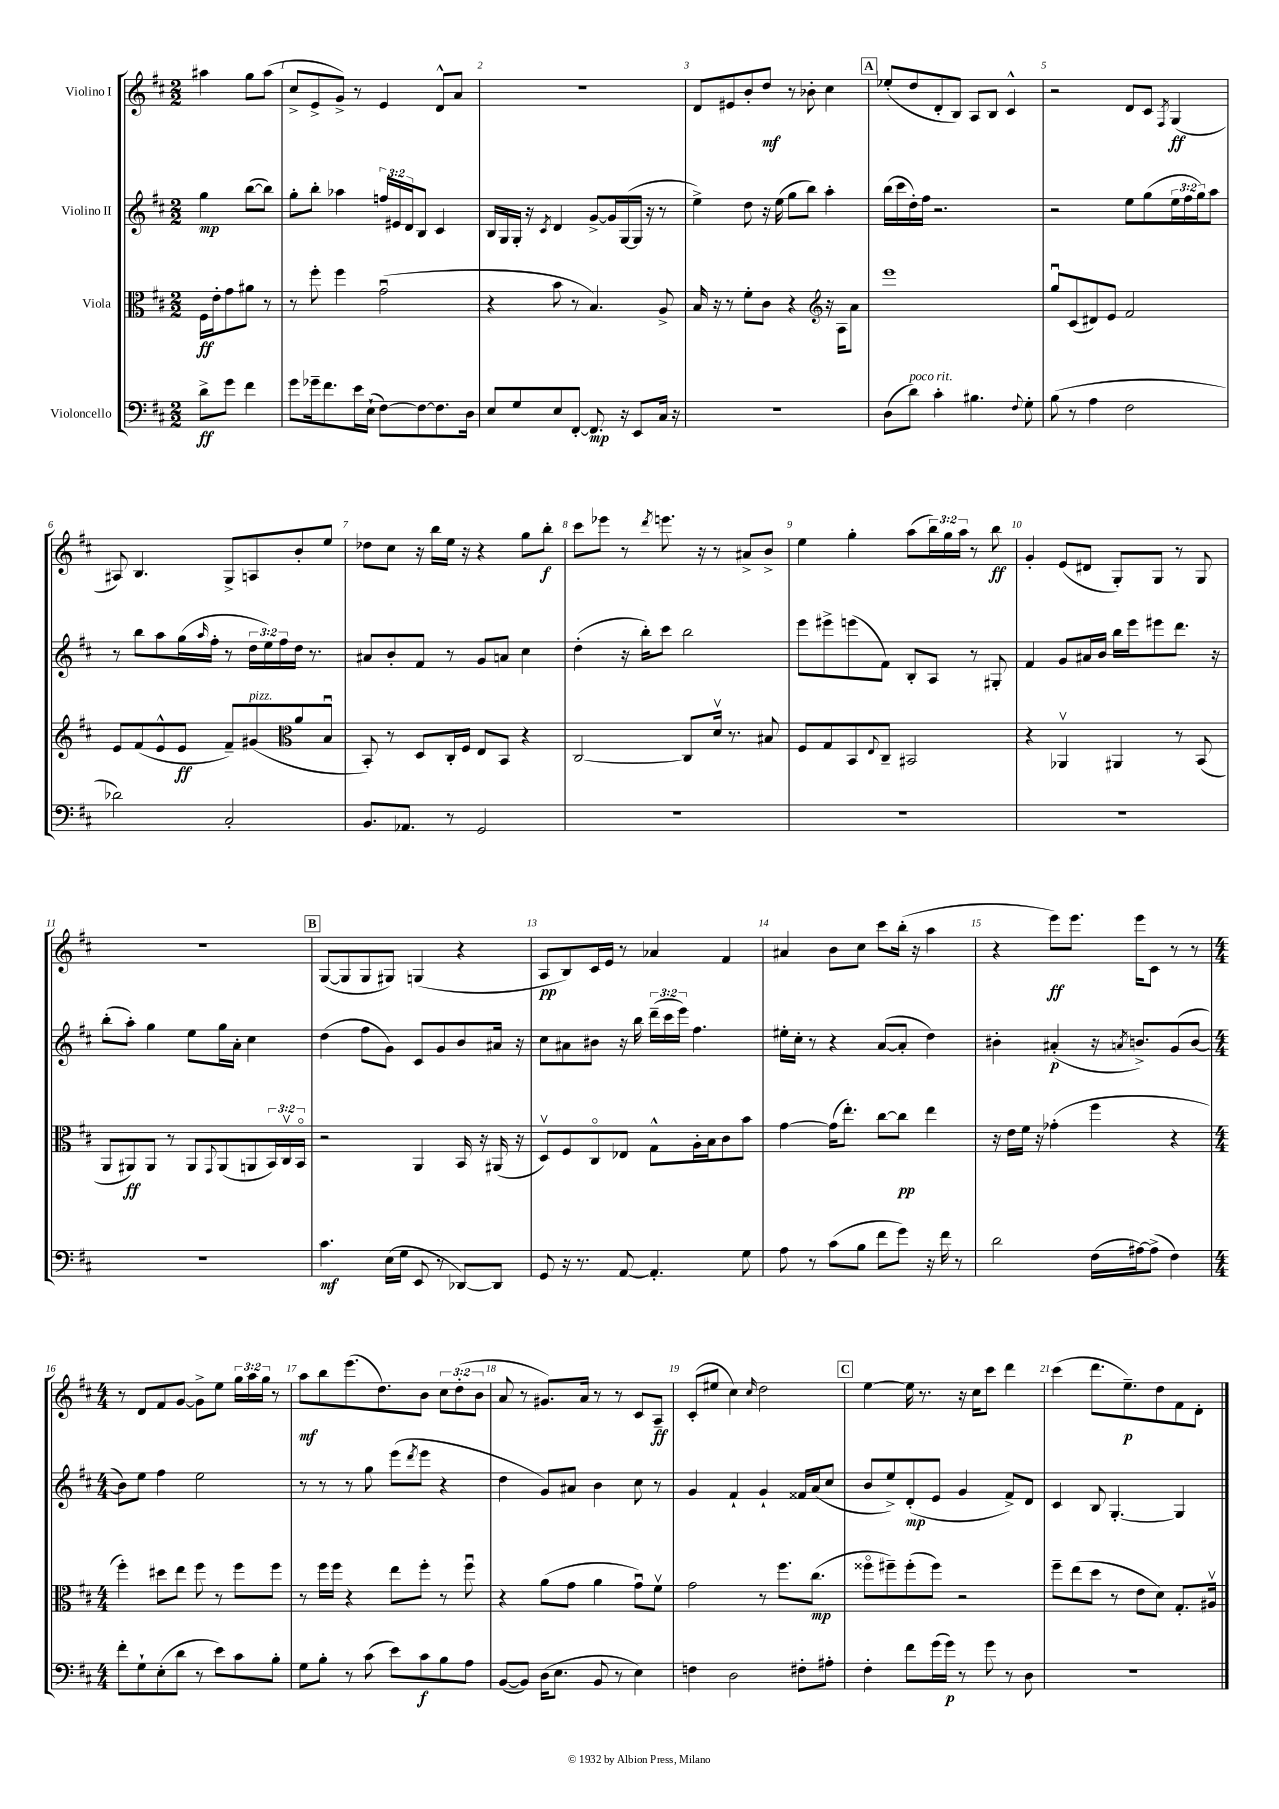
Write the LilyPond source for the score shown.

<<
\new StaffGroup <<
\new Staff = "s0" \with { instrumentName = "Violino I" } {
    \clef treble \key d \major \numericTimeSignature \time 2/2 \override Staff.TupletNumber.text = #tuplet-number::calc-fraction-text \partial 2
    ais''4 g''8 ais''8( |
    cis''8-> e'8-> g'8->) r8 e'4 d'8-^ a'8 |
    R1 |
    d'8 eis'8 b'8-. d''8\mf r8 bes'8-. cis''4 |
    \mark \markup { \box "A" } ees''8-.( d''8 d'8-. b8) a8 b8 cis'4-^ |
    r2 d'8 cis'8 \acciaccatura { fis8 } g4\ff( |
    ais8) b4. g8-> a8 b'8-. e''8 |
    des''8 cis''8 r16 b''16 e''16 r16 r4 g''8 b''8-.\f |
    cis'''8 ees'''8 r8 \acciaccatura { d'''8 } e'''8. r16 r8 ais'8-> b'8-> |
    e''4 g''4-. a''8( \tuplet 3/2 { b''16) g''16 a''16 } r8 b''8\ff |
    g'4-. e'8( dis'8 g8-.) g8 r8 g8 |
    R1 |
    \mark \markup { \box "B" } g8~( g8 g8 gis8) g4( r4 |
    a8\pp b8) cis'16 e'16 r8 aes'4 fis'4 |
    ais'4 b'8 cis''8 cis'''8 b''16-.( r16 a''4 |
    r4 e'''8\ff) e'''8. e'''16 cis'8 r8 r8 |
    \numericTimeSignature \time 4/4 r8 d'8 fis'8 g'8~ g'8-> e''8 \tuplet 3/2 { g''16 a''16 g''16 } r8 |
    a''8\mf b''8 e'''8.( d''8.) b'8 \tuplet 3/2 { cis''8 d''8-.( b'8 } |
    a'8 r8 gis'8.) a'16 r8 r8 cis'8 a8--\ff |
    cis'8-.( eis''8 cis''4) \grace { cis''16 } d''2 |
    \mark \markup { \box "C" } e''4~ e''16 r8. r16 cis''16 cis'''8 d'''4 |
    cis'''4( d'''8. e''8.--\p) d''8 fis'8 d'8-. \bar "|." |
}
\new Staff = "s1" \with { instrumentName = "Violino II" } {
    \clef treble \key d \major \numericTimeSignature \time 2/2 \override Staff.TupletNumber.text = #tuplet-number::calc-fraction-text \partial 2
    g''4\mp b''8~( b''8) |
    g''8-. b''8-. aes''4 \tuplet 3/2 { f''16 eis'16 d'16 } b8 cis'4 |
    b16 g16 g16-. r16 \acciaccatura { cis'8 } d'4 g'8~-> g'16 g16~( g16 r16 r8 |
    e''4->) d''8 r16 e''16( g''8 b''8) a''4-. |
    \mark \markup { \box "A" } b''16( cis'''16 d''16-.) fis''16 r2. |
    r2 e''8 g''8( \tuplet 3/2 { e''16 fis''16 g''16) } a''8 |
    r8 b''8 a''8 g''16( \grace { a''16 } fis''16-. r8 \tuplet 3/2 { d''16 e''16) fis''16 } d''16 r8. |
    ais'8 b'8-. fis'8 r8 g'8 a'8 cis''4 |
    d''4-.( r16 b''16-.) cis'''8 b''2 |
    e'''8 eis'''8-> e'''8( fis'8) b8-. a8 r8 gis8-. |
    fis'4 g'8 ais'16 b'16 b''16 e'''16 eis'''8 d'''8. r16 |
    b''8-.( a''8-.) g''4 e''8 g''16 a'16-. cis''4 |
    \mark \markup { \box "B" } d''4( fis''8 g'8) cis'8 g'8 b'8 ais'16 r16 |
    cis''8 ais'8 bis'8 r16 b''16 \tuplet 3/2 { d'''16--( cis'''16 e'''16) } fis''4. |
    eis''16-. cis''16-. r8 r4 a'8~( a'8-. d''4) |
    bis'4-. ais'4-.\p( r16 \acciaccatura { a'8 } b'8.->) g'8( b'8~ |
    \numericTimeSignature \time 4/4 b'8) e''8 fis''4 e''2 |
    r8 r8 r8 g''8 e'''8( \acciaccatura { d'''8 } e'''8 r4 |
    d''4 g'8) ais'8 b'4 cis''8 r8 |
    g'4 fis'4-! g'4-! fisis'16 a'16( cis''8 |
    \mark \markup { \box "C" } b'8 e''8->) d'8-.\mp( e'8 g'4 fis'8->) d'8 |
    cis'4 b8 g4.~-. g4 \bar "|." |
}
\new Staff = "s2" \with { instrumentName = "Viola" } {
    \clef alto \key d \major \numericTimeSignature \time 2/2 \override Staff.TupletNumber.text = #tuplet-number::calc-fraction-text \partial 2
    fis16\ff e'16-. g'8 ais'8 r8 |
    r8 fis''8-. fis''4 g'2\downbow( |
    r4 b'8 r8 b4.) a8-> |
    b16 r16 r8 fis'8-. cis'8 r4 r16 a16 a'8 |
    \mark \markup { \box "A" } \clef treble e'''1 |
    g''8\downbow cis'8( dis'8) e'8 fis'2 |
    e'8 fis'8( e'8-^ e'8\ff fis'8--) gis'8^\markup { \italic "pizz." }( a'8 b8\downbow |
    \clef alto b,8-.) r8 d8 cis16-. fis16 e8 b,8 r4 |
    cis2~ cis8 d'16\upbow r8. bis8 |
    fis8 g8 b,8 \appoggiatura { e8 } cis8-- bis,2 |
    r4 aes,4\upbow ais,4 r8 b,8( |
    a,8 ais,8\ff) ais,8 r8 ais,8 \appoggiatura { g,8 } ais,8( a,8 \tuplet 3/2 { b,16) cis16\upbow b,16\flageolet } |
    \mark \markup { \box "B" } r2 a,4 b,16 r16 ais,16( r16 |
    d8\upbow) fis8 cis8\flageolet ees8 g8-^ a16-. b16 cis'8 b'8 |
    g'4~ g'16( e''8.-.) cis''8~ cis''8\pp e''4 |
    r16 e'16 fis'16 r16 ges'4-.( fis''4 r4 |
    \numericTimeSignature \time 4/4 fis''4-.) dis''8 e''8 fis''8 r8 fis''8 fis''8 |
    r8 fis''16 fis''16 r4 e''8 fis''8-. r8 fis''8\downbow |
    r4 a'8( g'8 a'4 g'8\downbow) fis'8\upbow |
    g'2 r8 fis''8. cis''8.\mp( |
    \mark \markup { \box "C" } fisis''8\flageolet fis''8--) fis''8-.( fis''8) r2 |
    fis''8-- e''8( d''8 r8 e'8 d'8) g8.-. ais16\upbow \bar "|." |
}
\new Staff = "s3" \with { instrumentName = "Violoncello" } {
    \clef bass \key d \major \numericTimeSignature \time 2/2 \partial 2
    d'8->\ff g'8 fis'4 |
    g'8 ges'16-- fis'8. e'16 e16-!( fis8~) fis8~ fis8. d16 |
    e8 g8 e8 fis,8~-. fis,8.\mp r16 e,8 cis16 r16 |
    R1 |
    \mark \markup { \box "A" } d8( d'8^\markup { \italic "poco rit." }) cis'4-. bis4. \appoggiatura { fis8 } g8-. |
    b8( r8 a4 fis2 |
    des'2) cis2-. |
    b,8. aes,8. r8 g,2 |
    R1 |
    R1 |
    R1 |
    R1 |
    \mark \markup { \box "B" } cis'4.\mf e16( g16 e,8 r8 des,8~) des,8 |
    g,8 r16 r8. a,8~ a,4.-. g8 |
    a8 r8 cis'8( b8 fis'8 g'8) r16 fis'16 r8 |
    d'2 fis16( ais16~) ais8->( fis4) |
    \numericTimeSignature \time 4/4 fis'8-. g8-! e8-.( d'8 r8 e'8) cis'8 b8-. |
    g8 b8-. r8 cis'8( e'8) cis'8\f b8 a8 |
    b,8~( b,8) d16( e8. b,8 r8 e4) |
    f4 d2 fis8-. ais8-. |
    \mark \markup { \box "C" } fis4-. fis'8 g'16( g'16\p) r8 g'8 r8 d8 |
    R1 \bar "|." |
}
>>
>>
\layout { \context { \Score \override BarNumber.break-visibility = ##(#f #t #t) barNumberVisibility = #all-bar-numbers-visible } }
